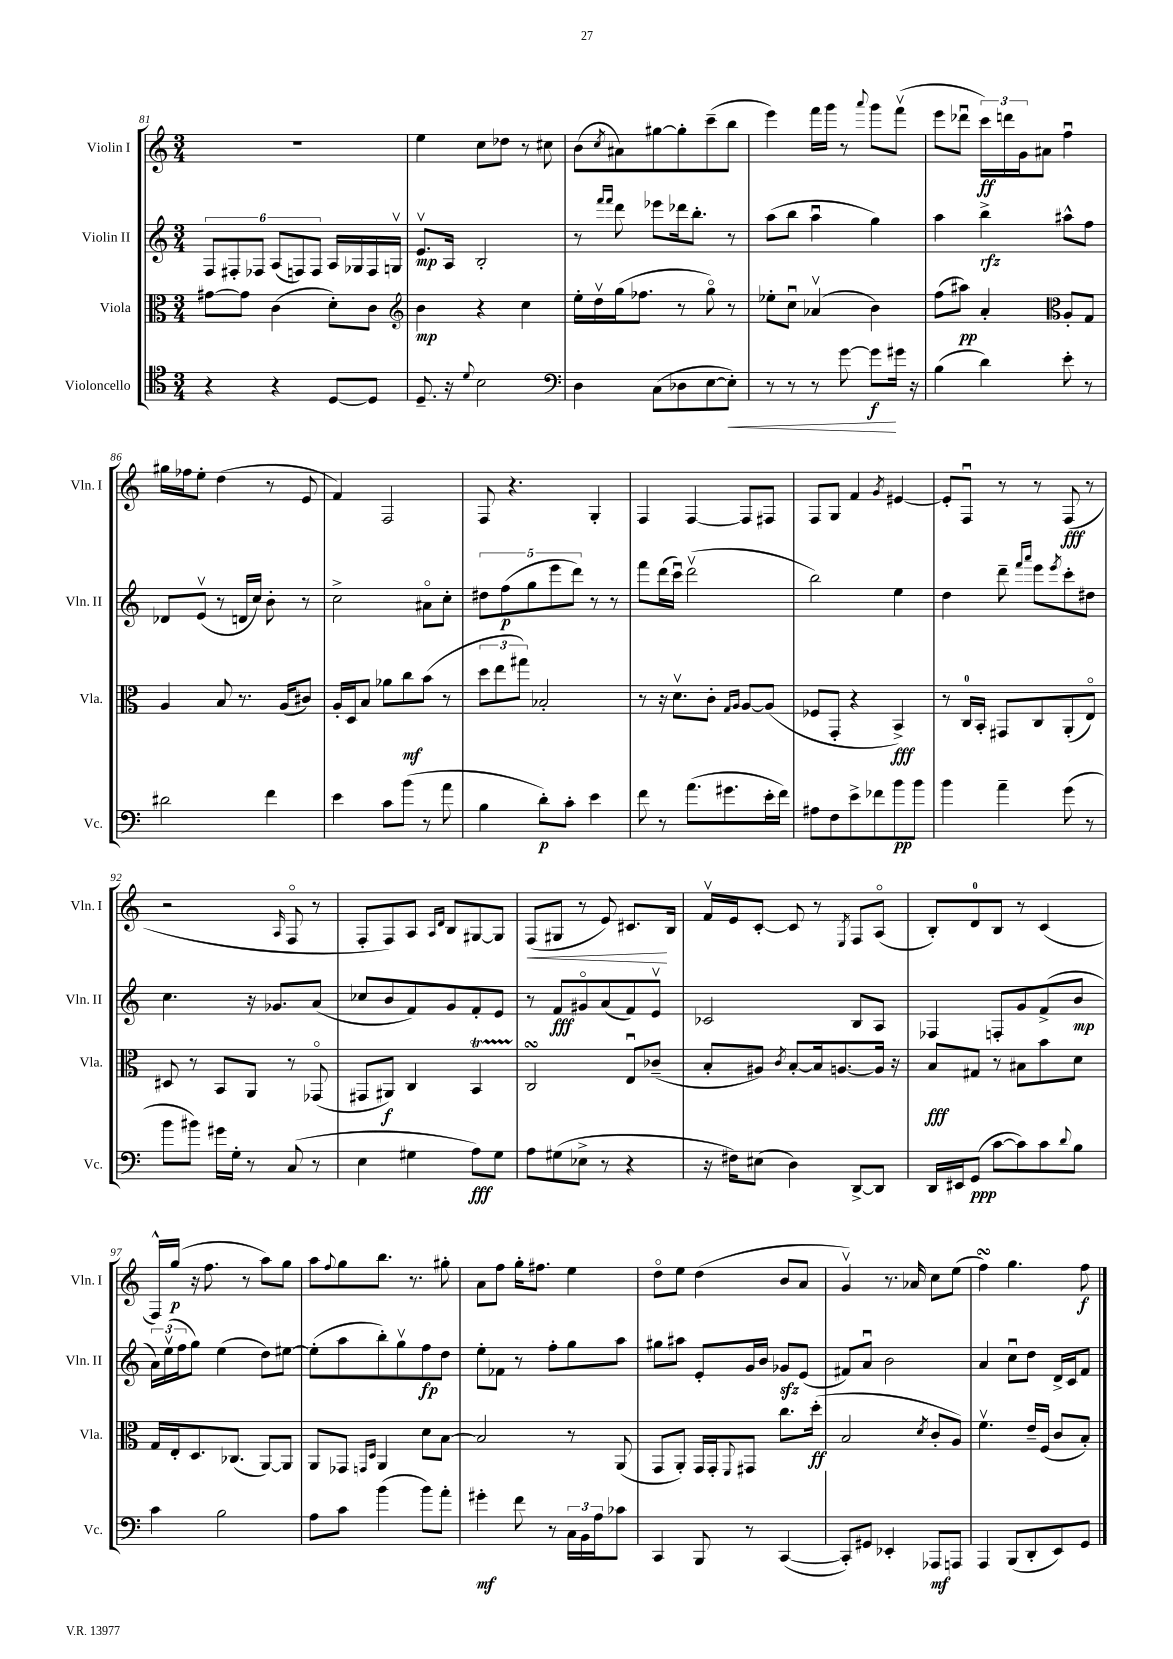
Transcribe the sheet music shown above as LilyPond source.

<<
\new StaffGroup <<
\new Staff = "s0" \with { instrumentName = "Violin I" shortInstrumentName = "Vln. I" } {
    \clef treble \key c \major \numericTimeSignature \time 3/4
    R2. |
    e''4 c''8 des''8 r8 cis''8 |
    b'8( \acciaccatura { c''8 } ais'8) gis''8~ gis''8-. c'''8--( b''8 |
    e'''4) f'''16 g'''16 r8 \appoggiatura { a'''8 } g'''8 f'''8\upbow( |
    e'''8 des'''8\downbow \tuplet 3/2 { c'''16\ff) d'''16 g'16 } ais'8 f''4\downbow |
    gis''16 fes''16 e''8-. d''4( r8 e'8 |
    f'4) f2 |
    f8 r4. g4-. |
    f4 f4~ f8 fis8 |
    f8 g8 f'4 \acciaccatura { g'8 } eis'4~ |
    eis'8-. f8\downbow r8 r8 f8\fff( r8 |
    r2 \grace { a16 } f8\flageolet r8 |
    f8-. f8) a8 \grace { a16 d'16 } b8 gis8~ gis8 |
    f8\<( gis8 r8 e'8) cis'8.\! b16 |
    f'16\upbow e'16 c'8~-. c'8 r8 \acciaccatura { e8 } f8 a8\flageolet( |
    b8-.) d'8-0 b8 r8 c'4( |
    f16-^) g''16\p( r16 f''8. r8 a''8) g''8 |
    a''8 \appoggiatura { f''8 } g''8 b''8. r8. gis''8-. |
    a'8 f''8 g''16-. fis''8. e''4 |
    d''8\flageolet e''8 d''4( b'8 a'8 |
    g'4\upbow) r8. aes'16 c''8 e''8( |
    f''4\turn) g''4. f''8\f \bar "|." |
}
\new Staff = "s1" \with { instrumentName = "Violin II" shortInstrumentName = "Vln. II" } {
    \clef treble \key c \major \numericTimeSignature \time 3/4
    \tuplet 6/4 { f8 fis8-. fes8 a8( f8) f8 } a16 ges16 f16 g16\upbow |
    e'8.\upbow\mp a16 b2-. |
    r8 \grace { f'''16 f'''16 } d'''8 ees'''8 des'''16 b''8.-. r8 |
    a''8( b''8 a''4\downbow g''4) |
    a''4 b''4->\rfz ais''8-^ f''8 |
    des'8 e'8\upbow( r8 d'16 c''16) b'8-. r8 |
    c''2-> ais'8\flageolet c''8-. |
    \tuplet 5/4 { dis''8 f''8\p( g''8 e'''8 d'''8) } r8 r8 |
    f'''8 d'''16( c'''16\downbow) d'''2\upbow( |
    b''2) e''4 |
    d''4 d'''8-- \grace { f'''16 a'''16 } e'''8 \acciaccatura { e'''8 } c'''8-. dis''8 |
    c''4. r16 ges'8. a'8( |
    ces''8 b'8 f'8) g'8 f'8-. e'8 |
    r8 f'8\fff gis'8\flageolet a'8( f'8) e'8\upbow |
    ces'2 b8 a8 |
    fes4 f8-. g'8 f'8->( b'8\mp |
    \tuplet 3/2 { a'16) e''16\upbow( f''16 } g''8) e''4( d''8) eis''8~ |
    eis''8-.( a''8 b''8-.) g''8\upbow f''8\fp d''8 |
    e''8-. fes'8 r8 f''8-. g''8 a''8 |
    gis''8 ais''8 e'8-. g'16 b'16 ges'8\sfz e'8( |
    fis'8) a'8\downbow b'2 |
    a'4 c''8\downbow d''8 d'16-> c'16 f'8 \bar "|." |
}
\new Staff = "s2" \with { instrumentName = "Viola" shortInstrumentName = "Vla." } {
    \clef alto \key c \major \numericTimeSignature \time 3/4
    gis'8~ gis'8 c'4( d'8-.) c'8 |
    \clef treble b'4\mp r4 c''4 |
    e''16-. d''16\upbow g''16( fes''8. r8 g''8\flageolet) r8 |
    ees''8-. c''8\downbow aes'4\upbow( b'4) |
    f''8( ais''8\pp) a'4-. \clef alto a8-. g8 |
    a4 b8 r8. a16( cis'8) |
    a16-. d16 b8 aes'8 c''8\mf b'8( r8 |
    \tuplet 3/2 { d''8 e''8 gis''8) } bes2-. |
    r8 r16 d'8.\upbow c'8-. \grace { g16 a16 } a8~ a8( |
    fes8 g,8-. r4 b,4->\fff) |
    r8 c16-0 b,16-. gis,8 c8 a,8-.( e8\flageolet) |
    dis8 r8 b,8 a,8 r8 ges,8\flageolet( |
    gis,8 ais,8\f) c4 b,4\startTrillSpan |
    c2\turn\stopTrillSpan e8\downbow ces'8--( |
    b8-. ais8) \acciaccatura { c'8 } b8~-. b16 a8.~ a16 r16 |
    b8\fff gis8 r8 bis8 b'8 d'8 |
    g16 e16-. d8. ces8.( a,8~) a,8 |
    a,8 ges,8 \grace { g,16 d16 } a,4 d'8 b8~ |
    b2 r8 a,8( |
    g,8 a,8-.) g,16 g,16-. \appoggiatura { f,8 } gis,8 c''8. d''16-.\ff( |
    b2 \acciaccatura { d'8 } c'8-. a8) |
    f'4.\upbow e'16-- f16( c'8 b8-.) \bar "|." |
}
\new Staff = "s3" \with { instrumentName = "Violoncello" shortInstrumentName = "Vc." } {
    \clef tenor \key c \major \numericTimeSignature \time 3/4
    r4 r4 d8~ d8 |
    d8.-- r16 \appoggiatura { d'8 } b2 |
    \clef bass d4 c8( des8 e8~ e8-.\<) |
    r8 r8 r8 g'8~ g'8\f\! gis'16 r16 |
    b4( d'4) e'8-. r8 |
    dis'2 f'4 |
    e'4 c'8 b'8( r8 a'8 |
    b4 d'8-.\p) c'8-. e'4 |
    f'8 r8 a'8.( gis'8. e'16-. f'16) |
    ais8 f8 e'8-> fes'8 b'8\pp b'8 |
    b'4 a'4-- g'8( r8 |
    b'8 bis'8) gis'16 g16-. r8 c8( r8 |
    e4 gis4 a8\fff) gis8 |
    a8 gis8( ees8-> r8 r4 |
    r16 fis16) eis8( d4) d,8~-> d,8 |
    d,16 eis,16 g,8\ppp( c'8~ c'8) c'8 \appoggiatura { d'8 } b8 |
    c'4 b2 |
    a8 c'8 b'4( b'8) a'8-. |
    gis'4-.\mf f'8 r8 \tuplet 3/2 { c16 b,16 a16 } ces'8 |
    c,4 b,,8 r8 c,4~( |
    c,8-.) gis,8 ees,4-. aes,,8\mf a,,8 |
    a,,4 b,,8( d,8-. e,8) g,8 \bar "|." |
}
>>
>>
\layout { \context { \Score currentBarNumber = #81 } }
